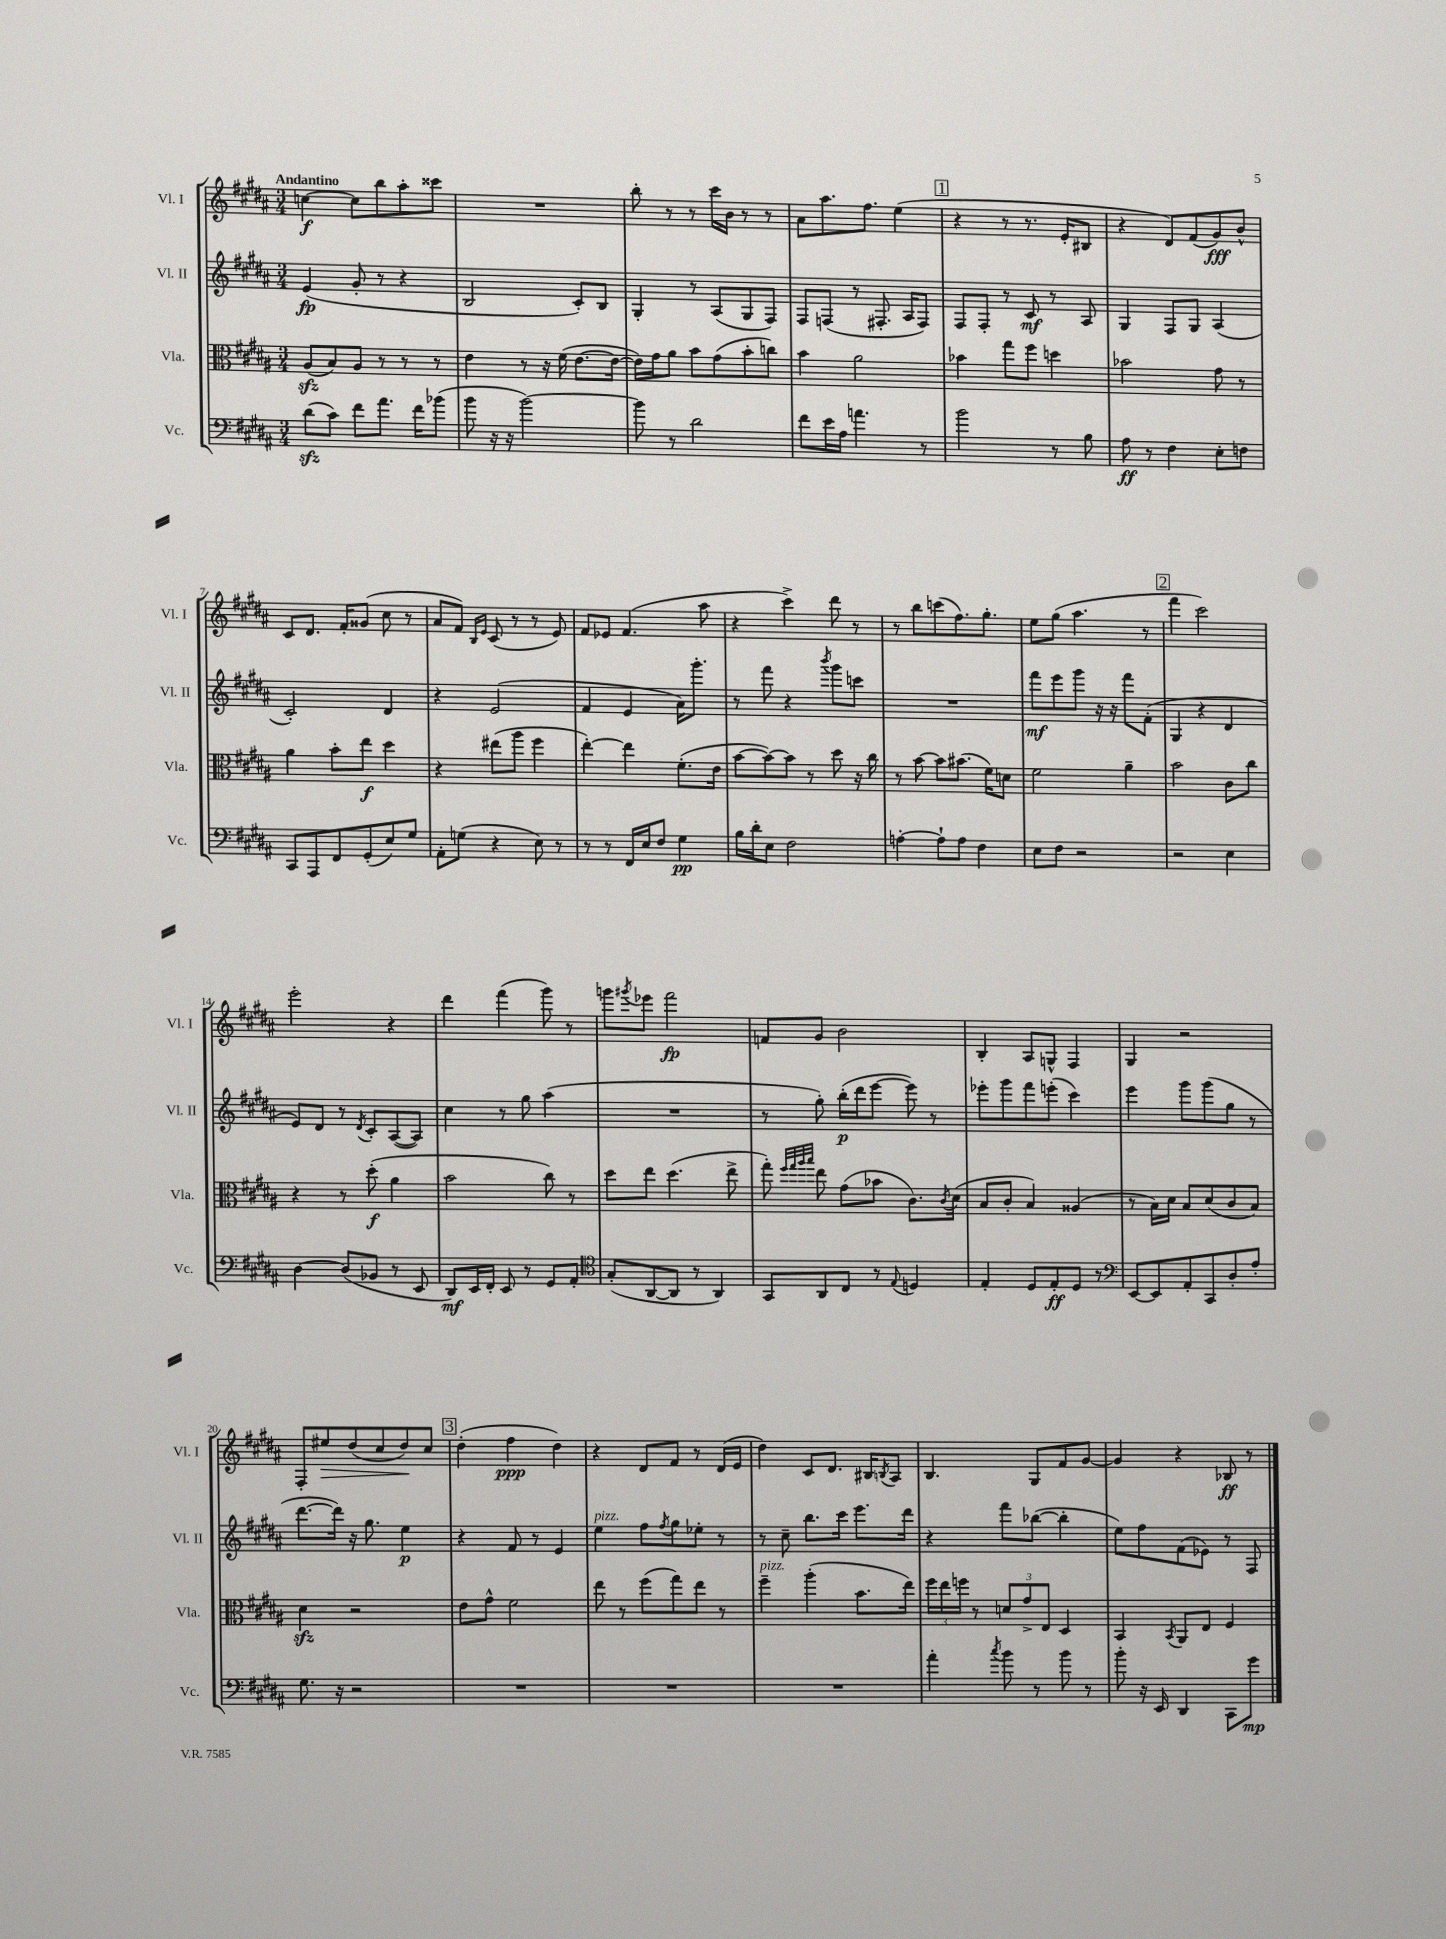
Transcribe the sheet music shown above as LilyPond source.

<<
\new StaffGroup <<
\new Staff = "s0" \with { instrumentName = "Vl. I" shortInstrumentName = "Vl. I" } {
    \clef treble \key b \major \numericTimeSignature \time 3/4 \tempo "Andantino"
    c''4~\f c''8 b''8 ais''8-. cisis'''8 |
    R2. |
    b''8-. r8 r8 cis'''16 b'16 r8 r8 |
    ais'8 ais''8. fis''8. e''4( |
    \mark \markup { \box "1" } r4 r8 r8. e'16-. bis8 |
    r4 dis'8) fis'8( gis'8\fff) b'8-^ |
    cis'8 dis'8. fis'16-. gisis'8( cis''8 r8 |
    ais'8 fis'8) \grace { b16 e'16 } cis'8( r8 r8 e'8) |
    fis'8 ees'8 fis'4.( ais''8 |
    r4 cis'''4->) dis'''8 r8 |
    r8 b''8 c'''8( fis''8.) gis''8.-. |
    e''8 gis''8( ais''4. r8 |
    \mark \markup { \box "2" } fis'''4 cis'''2) |
    e'''2-. r4 |
    dis'''4 fis'''4( gis'''8) r8 |
    g'''8 \acciaccatura { gis'''8 } ees'''8 fis'''2\fp |
    f'8 gis'8 b'2 |
    b4-. ais8 g8-^ fis4 |
    gis4 r2 |
    fis8-. eis''8\> dis''8( cis''8 dis''8\!) cis''8 |
    \mark \markup { \box "3" } dis''4-.( fis''4\ppp dis''4) |
    r4 dis'8 fis'8 r8 dis'16( e'16 |
    dis''4) cis'8 dis'8. bis16 \acciaccatura { b8 } ais8 |
    b4. gis8 fis'8 gis'8~ |
    gis'4 r4 bes8\ff r8 \bar "|." |
}
\new Staff = "s1" \with { instrumentName = "Vl. II" shortInstrumentName = "Vl. II" } {
    \clef treble \key b \major \numericTimeSignature \time 3/4
    e'4\fp( gis'8-. r8 r4 |
    b2 cis'8-.) b8 |
    gis4-. r8 ais8( gis8 fis8) |
    fis8 f8( r8 fis8.-. ais16 fis8) |
    \mark \markup { \box "1" } fis8 fis8-. r8 cis'8\mf r8 ais8 |
    gis4 fis8 gis8 ais4( |
    cis'2-.) dis'4 |
    r4 e'2( |
    fis'4 e'4 ais'16) gis'''8.-. |
    r8 fis'''8 r4 \acciaccatura { b'''8 } gis'''8 c'''8 |
    R2. |
    fis'''8\mf e'''8 gis'''8 r16 r16 fis'''8 fis'8-.( |
    \mark \markup { \box "2" } gis4 r4 dis'4 |
    e'8) dis'8 r8 \acciaccatura { dis'8 } cis'8-. ais8~( ais8) |
    cis''4 r8 gis''8 ais''4( |
    R2. |
    r8 gis''8-.) b''16-.\p( dis'''16 e'''8~ e'''8) r8 |
    ees'''8-. gis'''8 fis'''8 e'''8-.( cis'''4) |
    e'''4 gis'''8 gis'''8( gis''8 r8 |
    dis'''8.~ dis'''16) r16 gis''8. e''4\p |
    \mark \markup { \box "3" } r4 fis'8 r8 e'4 |
    e''4^\markup { \italic "pizz." } fis''8 \acciaccatura { fis''8 } gis''8 ees''8-. r8 |
    r8 cis''8-- b''8. cis'''16 e'''8. dis'''16 |
    r4 fis'''8 bes''8~( bes''4-. |
    e''8) fis''8 fis'8( ees'8) r8 fis8 \bar "|." |
}
\new Staff = "s2" \with { instrumentName = "Vla." shortInstrumentName = "Vla." } {
    \clef alto \key b \major \numericTimeSignature \time 3/4
    ais8\sfz( b8) ais8 r8 r8 r8 |
    e'4 r8 r16 fis'16( e'8.~ e'16~ |
    e'16) gis'16 ais'8 b'8 gis'8( b'8-. c''8) |
    b'4 ais'2 |
    \mark \markup { \box "1" } bes'4 gis''8 fis''8 d''4 |
    bes'2 gis'8 r8 |
    ais'4 b'8-. e''8\f dis''4 |
    r4 eis''8( ais''8 fis''4 |
    e''4~-.) e''4 fis'8.-.( e'16 |
    b'8~ b'8~) b'8 r8 dis''8 r16 cis''16 |
    r8 b'8~ b'8 bis'8.( fis'16) d'8 |
    fis'2 ais'4-- |
    \mark \markup { \box "2" } b'2 cis'8 cis''8 |
    r4 r8 dis''8-.\f( ais'4 |
    b'2 cis''8) r8 |
    dis''8 e''8 dis''4.( e''8-> |
    gis''8-.) \grace { fis''32 gis''32 ais''32 b''32 } e''8 gis'8( bes'8 cis'8.) \acciaccatura { cis'8 } dis'16( |
    b8 cis'8-. b4) aisis4( |
    r8 b16) dis'16 b8 dis'8( cis'8 b8) |
    dis'4\sfz r2 |
    \mark \markup { \box "3" } e'8 gis'8-^ fis'2 |
    e''8 r8 fis''8( gis''8) e''8 r8 |
    fis''4--^\markup { \italic "pizz." } ais''4-.( b'8. e''16) |
    \tuplet 3/2 { fis''16 e''16 f''16 } r8 \tuplet 3/2 { d'8 gis'8-> e8 } dis4 |
    b,4 \acciaccatura { b,8 } ais,8 e8 fis4 \bar "|." |
}
\new Staff = "s3" \with { instrumentName = "Vc." shortInstrumentName = "Vc." } {
    \clef bass \key b \major \numericTimeSignature \time 3/4
    dis'8\sfz( cis'8) fis'8 ais'8. fis'16 bes'8( |
    b'8 r16 r16 b'2~) |
    b'8 r8 dis'2 |
    fis'8 e'16 ais16 a'4. r8 |
    \mark \markup { \box "1" } b'2 r8 b8 |
    ais8\ff r8 fis4 e8-. f8 |
    cis,8 ais,,8 fis,8 gis,8-.( e8) gis8 |
    ais,8-. g8( r4 e8) r8 |
    r8 r8 fis,16 e16 fis8 gis4\pp |
    b16 dis'16-. e8 fis2 |
    a4~-. a8-! a8 fis4 |
    e8 fis8 r2 |
    \mark \markup { \box "2" } r2 e4 |
    dis4~ dis8( bes,8 r8 e,8 |
    dis,8\mf) e,16 fis,16-. e,8 r8 gis,8 ais,8-. |
    \clef tenor gis8-.( ais,8~ ais,8 r8 ais,4) |
    gis,8 ais,8 cis8 r8 \appoggiatura { e8 } d4 |
    e4-. dis8 e8-.\ff dis8 r8 |
    \clef bass e,8~ e,8 ais,8-. cis,8 dis8-. ais8-. |
    gis8. r16 r2 |
    \mark \markup { \box "3" } R2. |
    R2. |
    R2. |
    ais'4-. \acciaccatura { cis''8 } b'8 r8 b'8 r8 |
    b'8-. r16 e,16 dis,4 cis,8 gis'8\mp \bar "|." |
}
>>
>>
